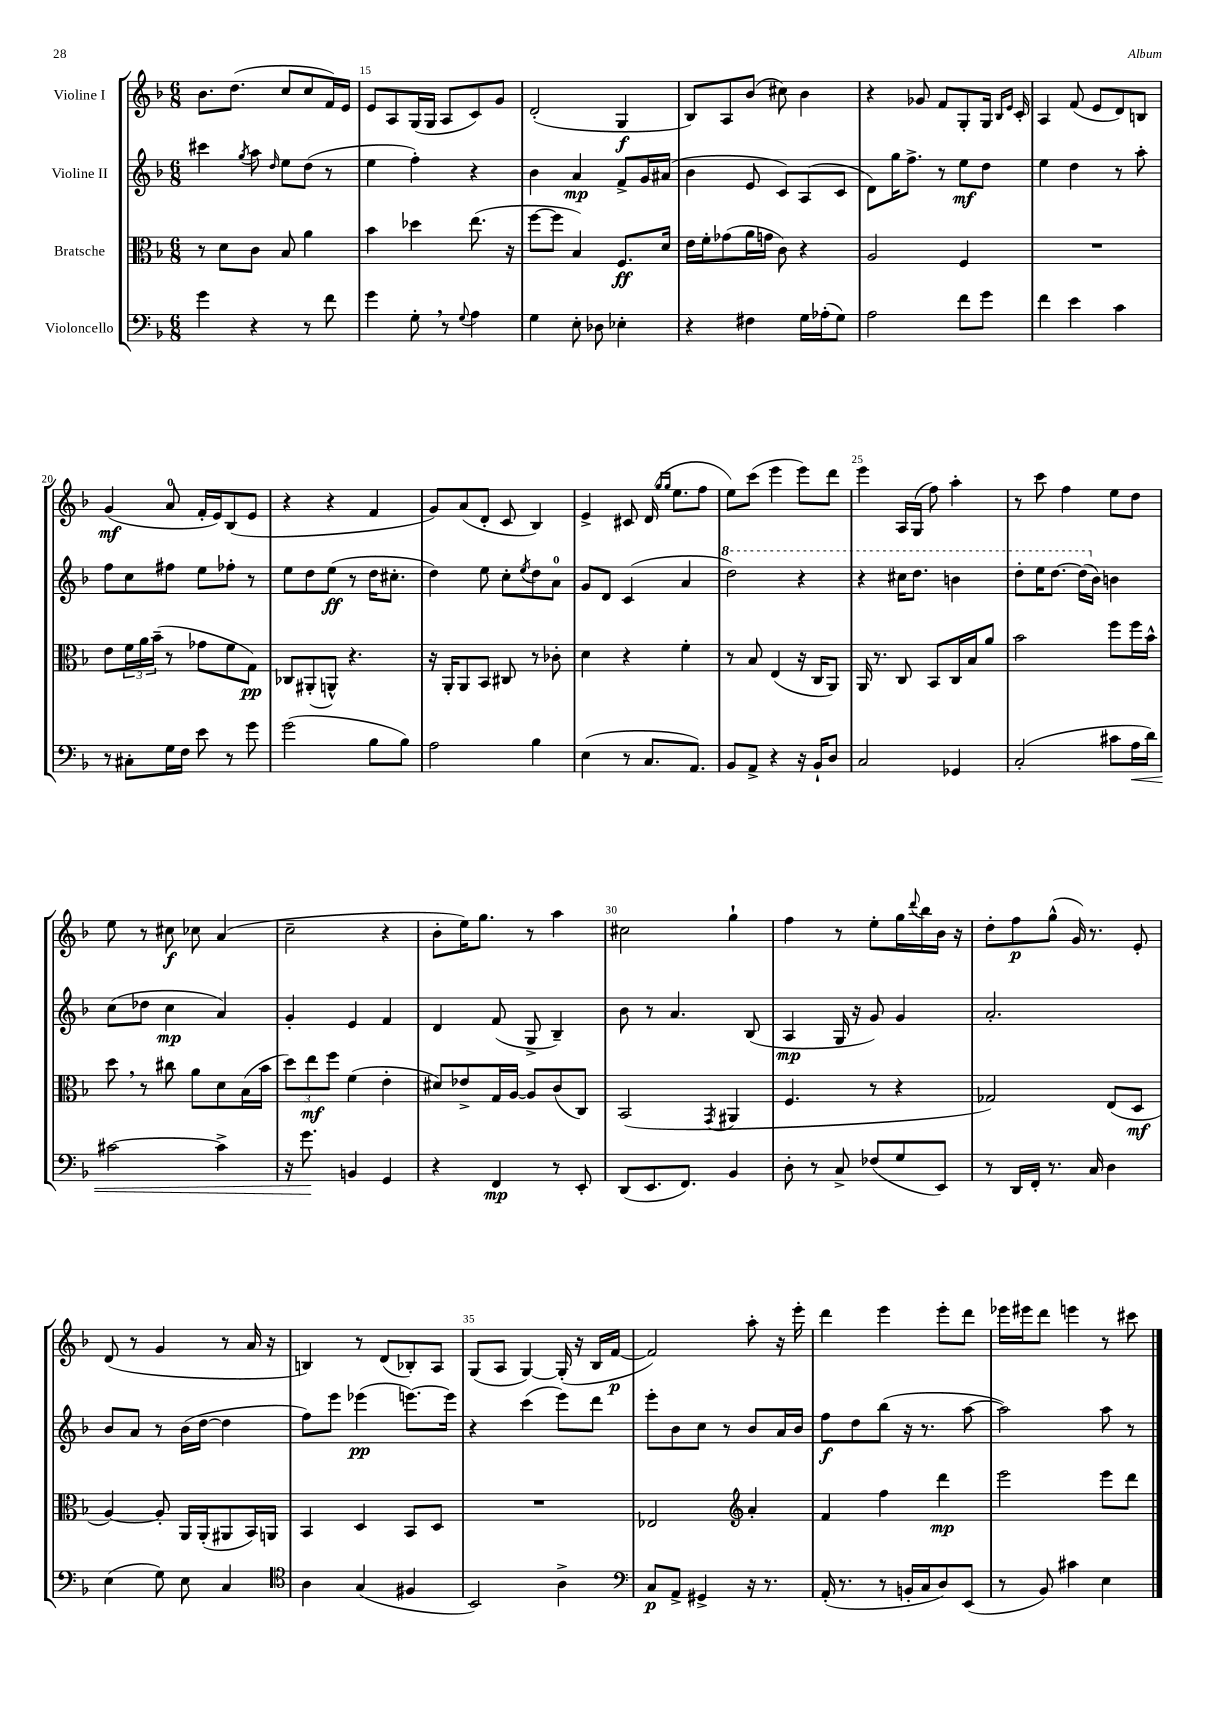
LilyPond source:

<<
\new StaffGroup <<
\new Staff = "s0" \with { instrumentName = "Violine I" } {
    \clef treble \key f \major \numericTimeSignature \time 6/8
    bes'8. d''8.( c''8 c''8 f'16) e'16 |
    e'8 a8 g16( g16 a8 c'8) g'8 |
    d'2-.( g4\f |
    bes8) a8 bes'8( cis''8) bes'4 |
    r4 ges'8 f'8 g8-. g16 \grace { bes16 e'16 } c'16-. |
    a4 f'8( e'8 d'8) b8 |
    g'4\mf( a'8-0 f'16-. e'16) bes8( e'8 |
    r4 r4 f'4 |
    g'8) a'8( d'8-. c'8 bes4) |
    e'4-> cis'8 d'16( \grace { g''16 g''16 } e''8. f''8 |
    e''8) c'''8( e'''4 e'''8) d'''8 |
    e'''4 a16 g16( f''8) a''4-. |
    r8 c'''8 f''4 e''8 d''8 |
    e''8 r8 cis''8\f ces''8 a'4( |
    c''2-- r4 |
    bes'8-. e''16) g''8. r8 a''4 |
    cis''2 g''4-! |
    f''4 r8 e''8-. g''16 \appoggiatura { d'''8 } bes''16 bes'16 r16 |
    d''8-. f''8\p g''8-^( g'16) r8. e'8-. |
    d'8( r8 g'4 r8 a'16 r16 |
    b4) r8 d'8( bes8-.) a8 |
    g8( a8 g4~) g16-.( r16 bes16 f'16~\p |
    f'2) a''8-. r16 e'''16-. |
    d'''4 e'''4 e'''8-. d'''8 |
    ees'''16 eis'''16 d'''8 e'''4 r8 cis'''8 \bar "|." |
}
\new Staff = "s1" \with { instrumentName = "Violine II" } {
    \clef treble \key f \major \numericTimeSignature \time 6/8
    cis'''4 \acciaccatura { g''8 } a''8 \grace { d''16 } e''8 d''8( r8 |
    e''4 f''4-.) r4 |
    bes'4 a'4\mp f'8-> g'16 ais'16( |
    bes'4 e'8 c'8) a8( c'8 |
    d'8) g''16 f''8.-> r8 e''8\mf d''8 |
    e''4 d''4 r8 a''8-. |
    f''8 c''8 fis''8 e''8 fes''8-. r8 |
    e''8 d''8 e''8\ff( r8 d''16 cis''8.-. |
    d''4) e''8 c''8-. \acciaccatura { e''8 } d''8 a'8-0 |
    g'8 d'8 c'4( a'4 |
    \ottava #1 d'''2) r4 |
    r4 cis'''16 d'''8. b''4 |
    d'''8-. e'''16 d'''8.~ d'''16( \ottava #0 bes'16) b'4 |
    c''8( des''8 c''4\mp a'4) |
    g'4-. e'4 f'4 |
    d'4 f'8( g8-> bes4--) |
    bes'8 r8 a'4. bes8( |
    a4\mp g16 r16 g'8) g'4 |
    a'2.-. |
    bes'8 a'8 r8 bes'16( d''16~ d''4 |
    f''8) e'''8 ees'''4\pp( e'''8.~) e'''16 |
    r4 c'''4( e'''8) d'''8 |
    e'''8-. bes'8 c''8 r8 bes'8 a'16 bes'16 |
    f''8\f d''8 bes''8( r16 r8. a''8~ |
    a''2) a''8 r8 \bar "|." |
}
\new Staff = "s2" \with { instrumentName = "Bratsche" } {
    \clef alto \key f \major \numericTimeSignature \time 6/8
    r8 d'8 c'8 bes8 a'4 |
    bes'4 des''4 e''8.( r16 |
    f''8~ f''8 bes4) f8.\ff d'16 |
    e'16 f'16-. ges'8( a'16 g'16 c'8) r4 |
    a2 f4 |
    R2. |
    e'8 \tuplet 3/2 { f'16 a'16 bes'16--( } r8 ges'8 f'8 g8\pp) |
    ces8 ais,8-.( a,8-^) r4. |
    r16 a,16-. a,8 bes,8 cis8 r8 ces'8-. |
    d'4 r4 f'4-. |
    r8 bes8 e4( r16 c16 a,8) |
    a,16 r8. c8 bes,8 c16 bes16 a'8 |
    bes'2 f''8 f''16 bes'16-^ |
    d''8 \breathe r8 cis''8 a'8 d'8 bes16( bes'16 |
    \tuplet 3/2 { d''8) e''8\mf f''8 } f'4( e'4-. |
    dis'8) ees'8-> g16 a16~ a8 c'8( c8) |
    bes,2( \acciaccatura { g,8 } ais,4 |
    f4. r8 r4 |
    ges2) e8( d8\mf |
    a4~) a8-. a,16 a,16-.( ais,8 bes,16) a,16 |
    bes,4 d4 bes,8 d8 |
    R2. |
    ees2 \clef treble a'4-. |
    f'4 f''4 d'''4\mp |
    e'''2 e'''8 d'''8 \bar "|." |
}
\new Staff = "s3" \with { instrumentName = "Violoncello" } {
    \clef bass \key f \major \numericTimeSignature \time 6/8
    g'4 r4 r8 f'8 |
    g'4 g8-. \breathe r8 \appoggiatura { g8 } a4 |
    g4 e8-. des8 ees4-. |
    r4 fis4 g16 aes16-.( g8) |
    a2 f'8 g'8 |
    f'4 e'4 c'4 |
    r8 cis8-. g16 f16 e'8 r8 g'8 |
    g'2( bes8 bes8) |
    a2 bes4 |
    e4( r8 c8. a,8.) |
    bes,8 a,8-> r4 r16 bes,16-! d8 |
    c2 ges,4 |
    c2-.( cis'8 a16\< d'16) |
    cis'2~ cis'4-> |
    r16 g'8.\! b,4 g,4 |
    r4 f,4\mp r8 e,8-. |
    d,8( e,8. f,8.) bes,4 |
    d8-. r8 c8-> fes8( g8 e,8) |
    r8 d,16 f,16-. r8. c16 d4 |
    e4( g8) e8 c4 |
    \clef tenor a4 g4( fis4 |
    bes,2) a4-> |
    \clef bass c8\p a,8-> gis,4-> r16 r8. |
    a,16-.( r8. r8 b,16-. c16 d8) e,8( |
    r8 bes,8) cis'4 e4 \bar "|." |
}
>>
>>
\layout { \context { \Score currentBarNumber = #14 \override BarNumber.break-visibility = ##(#f #t #t) barNumberVisibility = #(every-nth-bar-number-visible 5) } }
